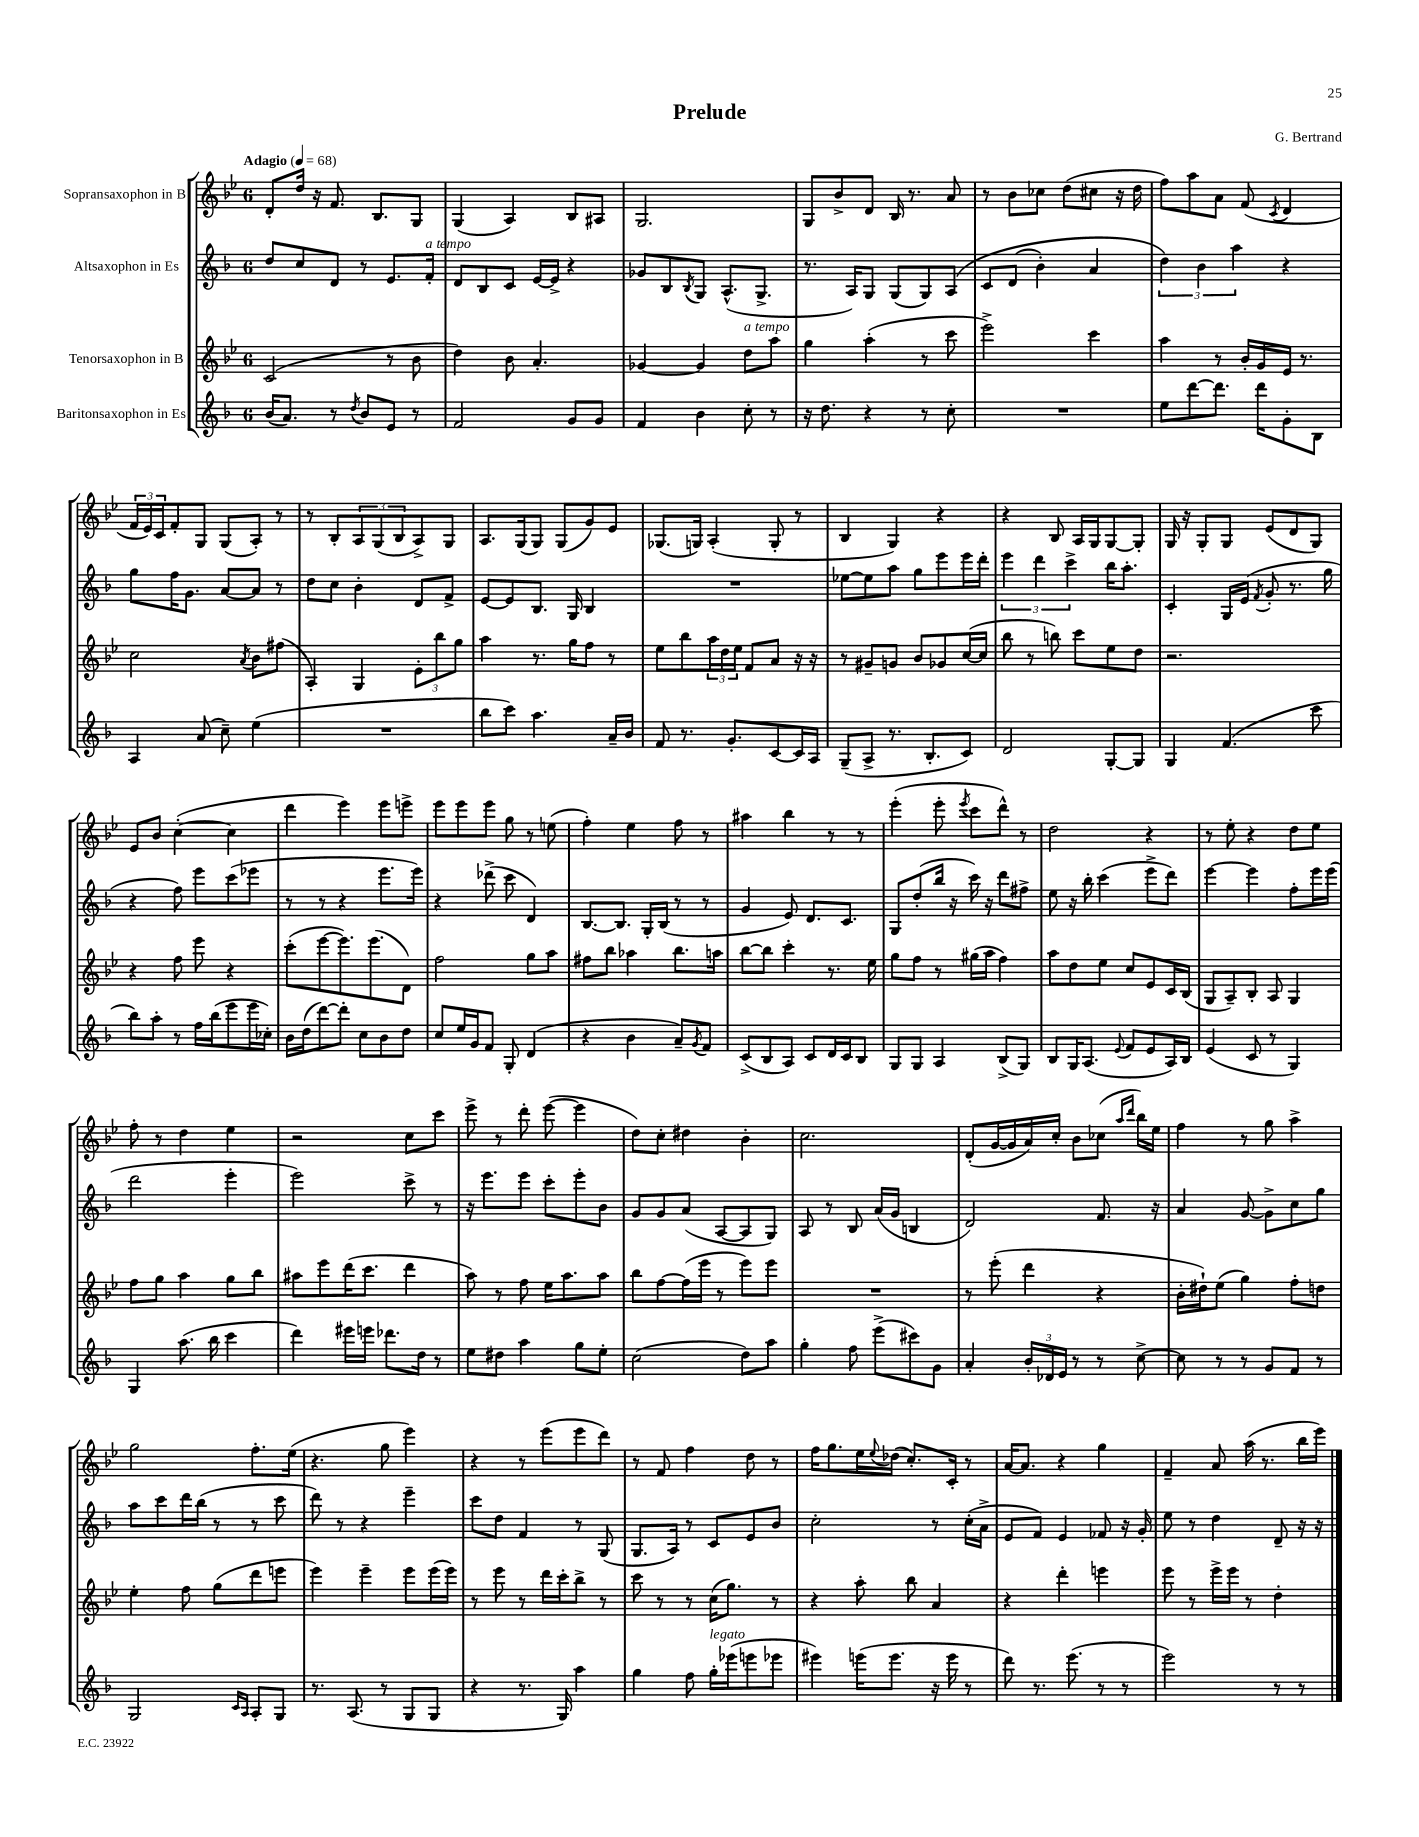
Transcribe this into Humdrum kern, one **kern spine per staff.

**kern	**kern	**kern	**kern
*staff4	*staff3	*staff2	*staff1
*clefG2	*clefG2	*clefG2	*clefG2
*k[b-]	*k[b-e-]	*k[b-]	*k[b-e-]
*M6/8	*M6/8	*M6/8	*M6/8
*MM68	*MM68	*MM68	*MM68
(16b-/LK	(2c/	8dd/L	8d'/L
8.a/J)	.	.	.
.	.	8cc/	16dd/Jk
.	.	.	16r
8r	.	8d/J	8.f/
8qdd/	.	.	.
8b-/L	.	8r	.
.	.	.	8.B-/L
8e/J	8r	8.e/L	.
8r	8b-\	.	8G/J
.	.	16f'/Jk	.
=	=	=	=
2f/	4dd\)	8d/L	(4G/
.	.	8B-/	.
.	8b-\	8c/J	4A/)
.	4.a'/	[16e/LL	.
.	.	16e^/]JJ	.
8g/L	.	4r	8B-/L
8g/J	.	.	8A#/J
=	=	=	=
4f/	[4g-/	8g-/L	2.G/
.	.	8B-/	.
.	.	8qB-/	.
4b-\	4g-/]	8G/J	.
.	.	(8.A^^/L	.
8cc'\	8dd\L	.	.
.	.	8.G^/J	.
8r	8aa\J	.	.
=	=	=	=
16r	4gg\	8.r	8G/L
8.dd\	.	.	.
.	.	.	8b-^/
.	.	16A/LK)	.
4r	(4aa'\	8G/J	8d/J
.	.	(8G/L	16B-/
.	.	.	8.r
8r	8r	8G/)	.
8cc'\	8ccc\	&(8A/J	8a/
=	=	=	=
2.r	2eee-^\)	8c/L	8r
.	.	(8d/J	8b-\L
.	.	4b-'\)	8cc-\J
.	.	.	(8dd\L
.	4ccc\	4a/	8cc#\J
.	.	.	16r
.	.	.	16dd\
=	=	=	=
8ee\L	4aa\	6dd\&)	8ff\L)
[8ddd\	.	.	8aa\
.	.	6b-\	.
8.ddd\]J	8r	.	8a\J
.	.	6aa\	.
.	16b-'/LL	.	(8f/
16ddd\LK	16g/	.	.
.	.	.	8qc/
8g'\	16e-/JJ	4r	4d/
.	8.r	.	.
8B-\J	.	.	.
=	=	=	=
4A/	2cc\	8gg\L	24f/LL
.	.	.	24e-/)
.	.	.	24c/J
.	.	16ff\K	8f'/
.	.	8.g\J	.
(8a/	.	.	8G/J
8cc~\)	.	[8a/L	(8G/L
.	8qa/	.	.
(4ee\	8b-\L	8a/]J	8A'/J)
.	(8ff#\J	8r	8r
=	=	=	=
2.r	4A'/)	8dd\L	8r
.	.	8cc\J	8B-'/L
.	4G/	4b-'\	12A/
.	.	.	(12G/
.	.	.	12B-/
.	12e-'\L	8d/L	8A^/)
.	12bb-\	.	.
.	.	8f^/J	8G/J
.	12gg\J	.	.
=	=	=	=
8bb-\L	4aa\	[8e/L	8.A/L
8ccc\J)	.	8e/]	.
.	.	.	(16G/k
4.aa\	8.r	8.B-/J	8G/J)
.	.	.	(8G/L
.	16gg\LK	16G/	.
.	8ff\J	4B-/	8g/)
16a~/LL	8r	.	8e-/J
16b-/JJ	.	.	.
=	=	=	=
8f/	8ee-\L	2.r	(8.G-/L
8.r	8bb-\	.	.
.	.	.	16G/Jk)
.	24aa\L	.	(4A'/
.	24dd\	.	.
8.g'/L	.	.	.
.	24ee-\JJ	.	.
.	8f/L	.	.
[8c/	8a/J	.	8G'/
16c/]L	16r	.	8r
16A/JJ	16r	.	.
=	=	=	=
(8G~/L	8r	[8ee-\L	4B-/
8A^/J	8g#~/L	8ee-\]	.
8.r	8g/J	8aa\J	4G/)
.	8b-/L	8gg\L	.
8.B-'/L	.	.	.
.	8g-/	8eee\	4r
8c/J)	([16cc/L	16eee\L	.
.	16cc/]JJ	16ddd'\JJ	.
=	=	=	=
2d/	8bb-\	6eee\	4r
.	8r	.	.
.	.	6ddd\	.
.	8bb\)	.	8B-/
.	.	6ccc^\	.
.	8ccc\L	.	16A/LL
.	.	.	16G/J
[8G'/L	8ee-\	16bb-\LK	[8G/
.	.	8.aa'\J	.
8G/]J	8dd\J	.	8G'/]J
=	=	=	=
4G/	2.r	4c'/	16G/
.	.	.	16r
.	.	.	8G'/L
(4.f/	.	16G/LL	8G/J
.	.	(16e/JJ	.
.	.	8qf/	.
.	.	8g'/	(8e-/L
.	.	8.r	8d/
8ccc\	.	.	8G/J)
.	.	16gg\	.
=	=	=	=
8bb-\L)	4r	4r	8e-/L
8aa'\J	.	.	8b-/J
8r	8ff\	8ff\)	([4cc'\
16ff\LL	8eee-\	8eee\L	.
(16bb-\J	.	.	.
8eee\	4r	(8ccc\	4cc\]
16eee\L	.	8eee-\J	.
16cc-'\JJ)	.	.	.
=	=	=	=
16b-\LL	(8ccc'\L	8r	4ddd\
(16dd\J	.	.	.
[8ddd\)	[8eee-\	8r	.
8ddd'\]J	8.eee-\])	4r	4eee-\)
8cc\L	.	.	.
.	(8.eee-\	.	.
8b-\	.	8.eee\L	8eee-\L
8dd\J	8d\J)	.	8eee^\J
.	.	16eee\Jk)	.
=	=	=	=
8cc/L	2ff\	4r	8eee-\L
16ee/L	.	.	8eee-\
16g/J	.	.	.
8f/J	.	(8ddd-^\	8eee-\J
8G'/	.	8ccc\	8gg\
(4d/	8gg\L	4d/)	8r
.	8aa\J	.	(8ee\
=	=	=	=
4r	8ff#\L	[8.B-/L	4ff'\)
.	8bb-\J	.	.
.	.	8.B-/]J	.
4b-\	4aa-\	.	4ee-\
.	.	16G'/LL	.
.	.	(16B-/JJ	.
8a~/L)	8.bb-\L	8r	8ff\
8qg/	.	.	.
8f/J	.	8r	8r
.	16aa\Jk	.	.
=	=	=	=
(8c^/L	[8bb-\L	4g/	4aa#\
8B-/	8bb-\]J	.	.
8A/J)	4ccc'\	8e/)	4bb-\
8c/L	.	8.d/L	.
16d/L	8.r	.	8r
16c/J	.	8.c/J	.
8B-/J	.	.	8r
.	16ee-\	.	.
=	=	=	=
8G/L	8gg\L	8G/L	(4eee-'\
8G/J	8ff\J	(8dd'/	.
4A/	8r	16bb-/Jk	8eee-'\
.	.	16r	.
.	.	.	8qeee-/
.	(16gg#\LL	16ccc\)	8ccc\L
.	16aa\JJ	16r	.
(8B-^/L	4ff\)	8ddd\L	8ddd^^\J)
8G/J)	.	8ff#^\J	8r
=	=	=	=
8B-/L	8aa\L	8ee\	2dd\
16G/K	8dd\	16r	.
(8.A/J	.	16bb-'\	.
.	8ee-\J	(4ccc\	.
8qqe/	.	.	.
8f/L	8cc/L	.	.
8e/	8e-/	8eee^\L	4r
16A/L)	16c/L	8ddd\J)	.
16B-/JJ	(16B-/JJ	.	.
=	=	=	=
(4e/	8G/L	[4eee\	8r
.	8A~/)	.	8ee-'\
8c/	8B-'/J	4eee\]	4r
8r	8A/	.	.
4G/)	4G/	8ff'\L	8dd\L
.	.	16eee\L	8ee-\J
.	.	(16eee\JJ	.
=	=	=	=
4G/	8ff\L	2ddd\	8ff'\
.	8gg\J	.	8r
(8.aa\	4aa\	.	4dd\
16bb-\	.	.	.
4ccc\	8gg\L	4eee'\	4ee-\
.	8bb-\J	.	.
=	=	=	=
4ddd\)	8aa#\L	2eee\)	2r
.	8eee-\	.	.
16eee#\LL	(16ddd\K	.	.
16eee\JJ	8.ccc\J	.	.
8.ddd-\L	.	.	.
.	4ddd\	8ccc^\	8cc\L
16dd\Jk	.	.	.
8r	.	8r	8ccc\J
=	=	=	=
8ee\L	8aa\)	16r	8eee-^\
.	.	8.eee\L	.
8dd#\J	8r	.	8r
4aa\	8ff\	8eee\J	8ddd'\
.	16ee-\LK	8ccc'\L	([8eee-\
.	8.aa\	.	.
8gg\L	.	8eee'\	4eee-\]
8ee'\J	8aa\J	8b-\J	.
=	=	=	=
(2cc\	8bb-\L	8g/L	8dd\L)
.	[8ff\	8g/	8cc'\J
.	(16ff\]L	(8a/J	4dd#\
.	16eee-\JJ	.	.
.	8r	[8A/L	.
8dd\L)	8eee-\L)	8A/]	4b-'\
8aa\J	8eee-\J	8G/J)	.
=	=	=	=
4gg'\	2.r	8A/	2.cc\
.	.	8r	.
8ff\	.	8B-/	.
(8eee^\L	.	(16a/LL	.
.	.	16g/JJ	.
8ccc#\)	.	4B/	.
8g\J	.	.	.
=	=	=	=
4a'/	8r	2d/)	(8d'/L
.	(8eee-'\	.	[16g/L
.	.	.	16g/]
24b-'/LL	4ddd\	.	16a/)
24d-/	.	.	.
.	.	.	16cc'/JJ
24e/JJ	.	.	.
8r	.	.	8b-\L
8r	4r	8.f/	(8cc-\J
.	.	.	16qqaa/LL
.	.	.	16qqddd/JJ
[8cc^\	.	.	16bb-\LL)
.	.	16r	16ee-\JJ
=	=	=	=
8cc\]	16b-'\LL	4a/	4ff\
.	16dd#`\J)	.	.
8r	(8ee-\J	.	.
8r	4gg\)	[8g/	8r
8g/L	.	8g^\]L	8gg\
8f/J	8ff'\L	8cc\	4aa^\
8r	8dd\J	8gg\J	.
=	=	=	=
2G/	4ee-'\	8aa\L	2gg\
.	.	8ccc\	.
.	8ff\	16ddd\L	.
.	.	(16bb-\JJ	.
.	(8gg\L	8r	.
16qqc/LL	.	.	.
16qqA/JJ	.	.	.
8A'/L	8ddd\	8r	8.ff'\L
8G/J	8eee\J	8ccc\	.
.	.	.	(16ee-\Jk
=	=	=	=
8.r	4eee-\)	8ddd\)	4.r
.	.	8r	.
(8.A/	.	.	.
.	4eee-~\	4r	.
8r	.	.	8gg\
8G/L	8eee-\L	4eee~\	4eee-\)
8G/J	(16eee-\L	.	.
.	16eee-\JJ)	.	.
=	=	=	=
4r	8r	8ccc\L	4r
.	8eee-\	8dd\J	.
8.r	8r	4f/	8r
.	16ddd\LL	.	(8eee-\L
16G/)	16ccc'\J	.	.
4aa\	8bb-^\J	8r	8eee-\
.	8r	(8G/	8ddd\J)
=	=	=	=
4gg\	8ccc\	8.G/L	8r
.	8r	.	8f/
.	.	16A/Jk)	.
8ff\	8r	8r	4ff\
16gg'\LL	(16cc\LK	8c/L	.
(16eee-\J	8.gg\J)	.	.
8eee\	.	8e/	8dd\
8eee-\J	8r	8b-/J	8r
=	=	=	=
4eee#\)	4r	2cc'\	16ff\LK
.	.	.	8.gg\
(16eee\LK	8aa'\	.	16ee-\L
.	.	.	8qqee-/
8.eee\J	.	.	(16dd-\JJ
.	8bb-\	.	8.cc'/L)
16r	4a/	8r	.
16eee\	.	.	16c'/Jk
8r	.	(16cc'\LL	8r
.	.	16a^\JJ	.
=	=	=	=
8ddd\)	4r	8e/L	[16a/LK
.	.	.	8.a/]J
8.r	.	8f/J)	.
.	4ddd'\	4e/	4r
(8.eee\	.	.	.
8r	4eee\	8f-/	4gg\
8r	.	16r	.
.	.	16g'/	.
=	=	=	=
2eee\)	8eee-\	8ee\	4f~/
.	8r	8r	.
.	16eee-^\LL	4dd\	8a/
.	16eee-\JJ	.	.
.	8r	.	(16aa\
.	.	.	8.r
8r	4dd'\	8d~/	.
8r	.	16r	16bb-\LL
.	.	16r	16eee-\JJ)
==	==	==	==
*-	*-	*-	*-
